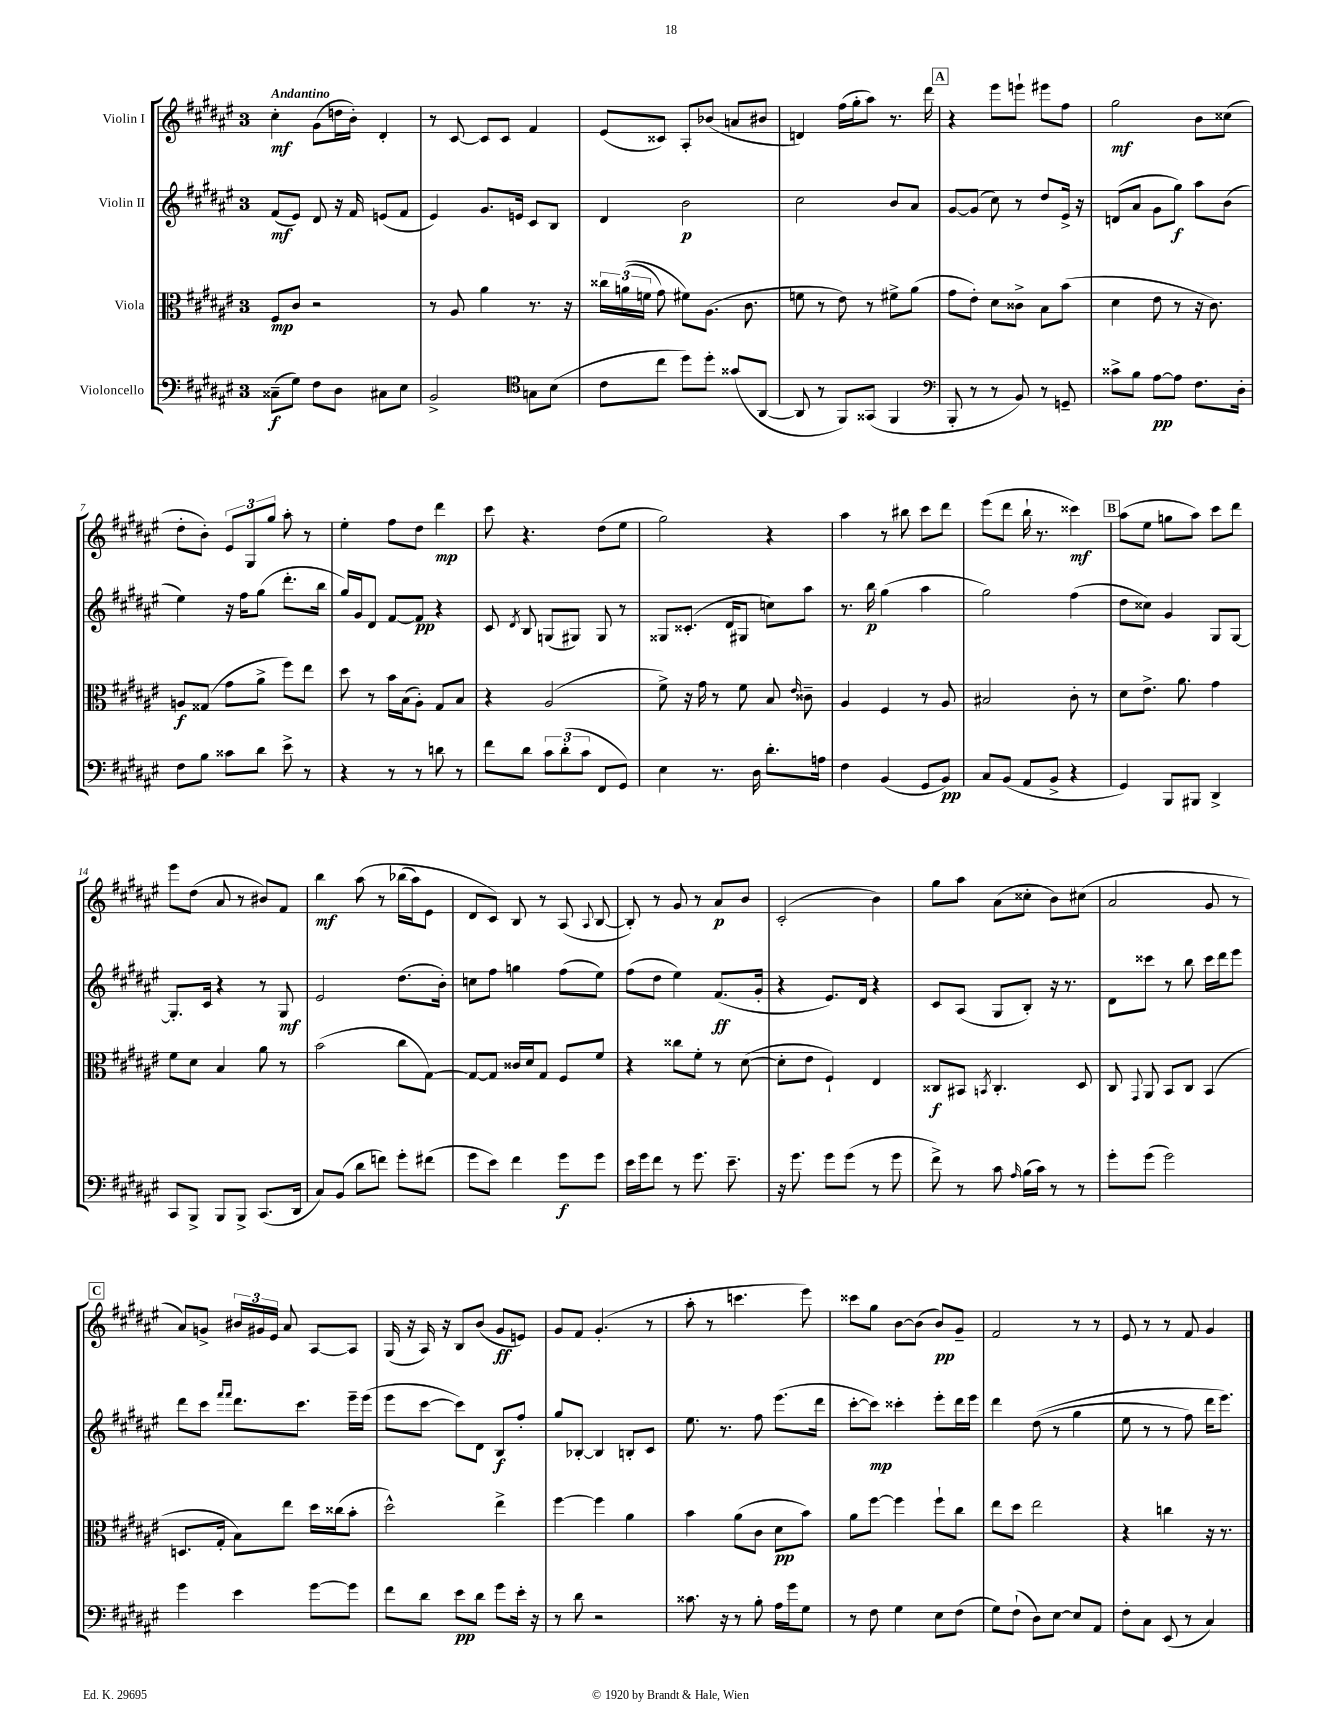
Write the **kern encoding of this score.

**kern	**dynam	**kern	**dynam	**kern	**dynam	**kern	**dynam
*part4	*part4	*part3	*part3	*part2	*part2	*part1	*part1
*staff4	*staff4	*staff3	*staff3	*staff2	*staff2	*staff1	*staff1
*I"Violoncello	*	*I"Viola	*	*I"Violin II	*	*I"Violin I	*
*clefF4	*	*clefC3	*	*clefG2	*	*clefG2	*
*k[f#c#g#d#a#e#]	*	*k[f#c#g#d#a#e#]	*	*k[f#c#g#d#a#e#]	*	*k[f#c#g#d#a#e#]	*
*M3/4	*	*M3/4	*	*M3/4	*	*M3/4	*
=1	=1	=1	=1	=1	=1	=1	=1
!	!	!	!	!	!	!LO:TX:a:B:t=Andantino	!
(8C##X~\L	f	8F#/L	mp	(8f#/L	mf	4cc#'\	mf
8G#\J)	.	8c#/J	.	8e#/J)	.	.	.
8F#\L	.	2r	.	8d#/	.	(8g#\L	.
8D#\J	.	.	.	16r	.	16ddn\L	.
.	.	.	.	16f#/	.	16b'\JJ)	.
8C#X\L	.	.	.	(8en/L	.	4d#'/	.
8E#\J	.	.	.	8f#/J	.	.	.
=2	=2	=2	=2	=2	=2	=2	=2
2BB^/	.	8r	.	4e#/)	.	8r	.
.	.	8A#/	.	.	.	[8c#/	.
.	.	4a#\	.	8.g#/L	.	8c#/L]	.
.	.	.	.	.	.	8c#/J	.
.	.	.	.	16en/Jk	.	.	.
*clefC4	*	*	*	*	*	*	*
8Gn\L	.	8.r	.	8c#/L	.	4f#/	.
(8B\J	.	.	.	8B/J	.	.	.
.	.	16r	.	.	.	.	.
=3	=3	=3	=3	=3	=3	=3	=3
8c#\L	.	24cc##X\LL	.	4d#/	.	(8e#/L	.
.	.	((24an\	.	.	.	.	.
.	.	24fn\JJ	.	.	.	.	.
8cc#\J	.	8g#\)	.	.	.	8c##X/J)	.
8dd#\L)	.	8f#X\L)	.	2b\	p	8A#'/L	.
8dd#'\J	.	(8.A#\J	.	.	.	(8b-X/J	.
(8g##X/L	.	.	.	.	.	8an/L	.
.	.	8.c#\	.	.	.	.	.
[8AA#/J	.	.	.	.	.	8b#X/J	.
=4	=4	=4	=4	=4	=4	=4	=4
8AA#/]	.	8fn\	.	2cc#\	.	4dn/)	.
8r	.	8r	.	.	.	.	.
8FF#/L)	.	8e#\)	.	.	.	(16ff#\LL	.
.	.	.	.	.	.	16gg#'\J	.
(8GG##X/J	.	8r	.	.	.	8aa#\J)	.
4FF#/	.	8f#X^\L	.	8b/L	.	8.r	.
.	.	(8a#\J	.	8a#/J	.	.	.
.	.	.	.	.	.	16ddd#\	.
!!LO:REH:place=s1:t=A
=5	=5	=5	=5	=5	=5	=5	=5
*clefF4	*	*	*	*	*	*	*
8BBB'/	.	8g#\L	.	[8g#/L	.	4r	.
8r	.	8e#'\J)	.	(8g#/J]	.	.	.
8r	.	8d#\L	.	8cc#\)	.	8eee#\L	.
8BB/)	.	8c##X^\J	.	8r	.	8eeen`\J	.
8r	.	8B\L	.	8dd#/L	.	8eee#X\L	.
8GGn~/	.	(8b\J	.	16e#^/Jk	.	8ff#\J	.
.	.	.	.	16r	.	.	.
=6	=6	=6	=6	=6	=6	=6	=6
8c##X^\L	.	4d#\	.	(8dn/L	.	2gg#\	mf
8B\J	.	.	.	8a#/J	.	.	.
[8A#\L	pp	8e#\	.	8g#\L	.	.	.
8A#\J]	.	8r	.	8gg#\J)	f	.	.
8.F#\L	.	16r	.	8aa#\L	.	8b\L	.
.	.	8.c#\)	.	.	.	.	.
.	.	.	.	(8b\J	.	(8cc##X\J	.
16D#'\Jk	.	.	.	.	.	.	.
!!LO:LB:g=z
=7	=7	=7	=7	=7	=7	=7	=7
8F#\L	.	8An/L	f	4ee#\)	.	8dd#'\L	.
8B\J	.	(8G##X/J	.	.	.	8b'\J)	.
8c##X\L	.	8g#\L	.	16r	.	12e#/L	.
.	.	.	.	16ff#\KL	.	.	.
.	.	.	.	.	.	12G#/	.
8d#\J	.	8a#^\J	.	(8gg#\J	.	.	.
.	.	.	.	.	.	12gg#/J	.
8e#^\	.	8ff#\L)	.	8.ddd#'\L	.	8aa#'\	.
8r	.	8ee#\J	.	.	.	8r	.
.	.	.	.	16bb\Jk	.	.	.
=8	=8	=8	=8	=8	=8	=8	=8
4r	.	8dd#\	.	16gg#/LL)	.	4ee#'\	.
.	.	.	.	16g#/J	.	.	.
.	.	8r	.	8d#/J	.	.	.
8r	.	16b\LL	.	[8f#/L	.	8ff#\L	.
.	.	(16B\J	.	.	.	.	.
8r	.	8A#'\J)	.	8f#/J]	pp	8dd#\J	.
8dn\	.	8G#/L	.	4r	.	4ddd#\	mp
8r	.	8B/J	.	.	.	.	.
=9	=9	=9	=9	=9	=9	=9	=9
8f#\L	.	4r	.	8c#/	.	8ccc#\	.
.	.	.	.	8qd#/	.	.	.
8d#\J	.	.	.	8B/	.	4.r	.
12c#\L	.	(2A#/	.	(8Gn/L	.	.	.
(12d#'\	.	.	.	.	.	.	.
.	.	.	.	8G#X/J)	.	.	.
12c#\J	.	.	.	.	.	.	.
8FF#/L	.	.	.	8G#/	.	(8dd#\L	.
8GG#/J)	.	.	.	8r	.	8ee#\J	.
=10	=10	=10	=10	=10	=10	=10	=10
4E#\	.	8f#^\)	.	8G##X/L	.	2gg#\)	.
.	.	16r	.	(8.c##X'/J	.	.	.
.	.	16g#\	.	.	.	.	.
8.r	.	8r	.	.	.	.	.
.	.	.	.	16d#/KL	.	.	.
.	.	8f#\	.	8G#X/J	.	.	.
16D#\	.	.	.	.	.	.	.
8.d#'\L	.	8B/	.	8ccn\L)	.	4r	.
.	.	16qqe#/	.	.	.	.	.
.	.	8c##X~\	.	8aa#\J	.	.	.
16An\Jk	.	.	.	.	.	.	.
=11	=11	=11	=11	=11	=11	=11	=11
4F#\	.	4A#/	.	8.r	.	4aa#\	.
.	.	.	.	16bb\	p	.	.
(4BB/	.	4F#/	.	(4gg#\	.	8r	.
.	.	.	.	.	.	8bb#X\	.
8GG#/L	.	8r	.	4aa#\	.	8ccc#\L	.
8BB/J)	pp	8A#/	.	.	.	8ddd#\J	.
=12	=12	=12	=12	=12	=12	=12	=12
8C#/L	.	2B#X/	.	2gg#\)	.	(8eee#\L	.
(8BB/J	.	.	.	.	.	8ddd#\J	.
8AA#/L	.	.	.	.	.	16bb`\	.
.	.	.	.	.	.	8.r	.
8BB^/J	.	.	.	.	.	.	.
4r	.	8c#'\	.	(4ff#\	.	4ccc##X\)	mf
.	.	8r	.	.	.	.	.
!!LO:REH:place=s1:t=B
=13	=13	=13	=13	=13	=13	=13	=13
4GG#/)	.	8d#\L	.	8dd#\L	.	(8aa#\L	.
.	.	8.e#^\J	.	8cc##X\J)	.	8ee#\J	.
8BBB/L	.	.	.	4g#/	.	8ggn\L	.
.	.	8.a#\	.	.	.	.	.
8BBB#X/J	.	.	.	.	.	8aa#\J)	.
4DD#^/	.	4g#\	.	8G#/L	.	8ccc#\L	.
.	.	.	.	[8G#/J	.	8ddd#\J	.
!!LO:LB:g=z
=14	=14	=14	=14	=14	=14	=14	=14
8CC#/L	.	8f#\L	.	8.G#'/L]	.	8eee#\L	.
8BBB^/J	.	8d#\J	.	.	.	(8dd#\J	.
.	.	.	.	16c#/Jk	.	.	.
8BBB/L	.	4B/	.	4r	.	8a#/	.
8BBB^/J	.	.	.	.	.	8r	.
(8.CC#/L	.	8a#\	.	8r	.	8b#X/L)	.
.	.	8r	.	8G#/	mf	8f#/J	.
16DD#/Jk	.	.	.	.	.	.	.
=15	=15	=15	=15	=15	=15	=15	=15
8C#/L)	.	(2b\	.	2e#/	.	4bb\	mf
(8BB/J	.	.	.	.	.	.	.
8d#\L	.	.	.	.	.	(8aa#\	.
8fn\J)	.	.	.	.	.	8r	.
8g#'\L	.	8cc#\L	.	(8.dd#\L	.	(16bb-X\LL	.
.	.	.	.	.	.	16aa#\J)	.
(8f#X\J	.	[8G#\J)	.	.	.	8e#\J	.
.	.	.	.	16b'\Jk)	.	.	.
=16	=16	=16	=16	=16	=16	=16	=16
8g#\L	.	8G#/L_	.	8ccn\L	.	8d#/L	.
8e#\J)	.	8G#/J]	.	8ff#\J	.	8c#/J)	.
4f#\	.	16c##X/LL	.	4ggn\	.	8B/	.
.	.	16d#/J	.	.	.	.	.
.	.	8G#/J	.	.	.	8r	.
8g#\L	f	8F#/L	.	(8ff#\L	.	(8A#/	.
.	.	.	.	.	.	8qqA#/	.
8g#\J	.	8f#/J	.	8ee#\J)	.	[8B/	.
=17	=17	=17	=17	=17	=17	=17	=17
16e#\LL	.	4r	.	(8ff#\L	.	8B'/])	.
16g#\J	.	.	.	.	.	.	.
8f#\J	.	.	.	8dd#\J	.	8r	.
8r	.	8cc##X\L	.	4ee#\)	.	8g#/	.
8.g#\	.	8f#'\J	.	.	.	8r	.
.	.	8r	.	(8.f#/L	ff	8a#/L	p
8.e#~\	.	.	.	.	.	.	.
.	.	([8d#\	.	.	.	8b/J	.
.	.	.	.	16g#'/Jk	.	.	.
=18	=18	=18	=18	=18	=18	=18	=18
16r	.	8d#'\L]	.	4r	.	(2c#'/	.
8.g#\	.	.	.	.	.	.	.
.	.	8e#\J	.	.	.	.	.
8g#\L	.	4F#`/)	.	8.e#/L)	.	.	.
(8g#\J	.	.	.	.	.	.	.
.	.	.	.	16d#/Jk	.	.	.
8r	.	4E#/	.	4r	.	4b\)	.
8g#\	.	.	.	.	.	.	.
=19	=19	=19	=19	=19	=19	=19	=19
8f#^\)	.	8C##X/L	f	8c#/L	.	8gg#\L	.
8r	.	8BB#X/J	.	(8A#/J	.	8aa#\J	.
.	.	8qBBn/	.	.	.	.	.
8c#\	.	4.C##'/	.	8G#/L	.	(8a#\L	.
16qqA#/	.	.	.	.	.	.	.
(16B\LL	.	.	.	8B'/J)	.	8cc##X'\J	.
16c#\JJ)	.	.	.	.	.	.	.
8r	.	.	.	16r	.	8b\L)	.
.	.	.	.	8.r	.	.	.
8r	.	8D#/	.	.	.	(8cc#X\J	.
=20	=20	=20	=20	=20	=20	=20	=20
8g#'\L	.	8C#/	.	8d#\L	.	2a#/	.
.	.	8qqGG#/	.	.	.	.	.
(8g#\J	.	8AA#/	.	8ccc##X\J	.	.	.
2g#\)	.	8BB/L	.	8r	.	.	.
.	.	8C#/J	.	8bb\	.	.	.
.	.	(4BB/	.	16ccc##\LL	.	8g#/	.
.	.	.	.	16ddd#\J	.	.	.
.	.	.	.	8eee#\J	.	8r	.
!!LO:LB:g=z
!!LO:REH:place=s1:t=C
=21	=21	=21	=21	=21	=21	=21	=21
4g#\	.	8.Dn/L	.	8ddd#\L	.	8a#/L)	.
.	.	.	.	8ccc#\J	.	8gn^/J	.
.	.	16G#'/Jk	.	.	.	.	.
.	.	.	.	16qqfff#/LL	.	.	.
.	.	.	.	16qqfff#/JJ	.	.	.
4e#\	.	8B\L)	.	8.ddd#\L	.	24b#X/LL	.
.	.	.	.	.	.	24g#X/	.
.	.	.	.	.	.	24e#/JJ	.
.	.	8ee#\J	.	.	.	8a#/	.
.	.	.	.	8.ccc#\J	.	.	.
[8g#\L	.	16dd#\LL	.	.	.	[8A#/L	.
.	.	(16cc##X\J	.	.	.	.	.
8g#\J]	.	8b'\J	.	16eee#~\LL	.	8A#/J]	.
.	.	.	.	(16eee#\JJ	.	.	.
=22	=22	=22	=22	=22	=22	=22	=22
8f#\L	.	2dd#^^\)	.	8eee#\L	.	(16G#/	.
.	.	.	.	.	.	16r	.
8d#\J	.	.	.	[8ccc#\J	.	16A#/)	.
.	.	.	.	.	.	16r	.
8e#\L	pp	.	.	8ccc#\L])	.	8B/L	.
8d#\J	.	.	.	8d#\J	.	(8b/J	.
8g#\L	.	4ee#^\	.	8B/L	f	8g#/L	ff
16e#'\Jk	.	.	.	8ff#'/J	.	8en/J)	.
16r	.	.	.	.	.	.	.
=23	=23	=23	=23	=23	=23	=23	=23
8r	.	[4ff#\	.	8gg#/L	.	8g#/L	.
8d#\	.	.	.	[8B-X'/J	.	8f#/J	.
2r	.	4ff#\]	.	4B-/]	.	(4.g#'/	.
.	.	4a#\	.	8Bn'/L	.	.	.
.	.	.	.	8c#/J	.	8r	.
=24	=24	=24	=24	=24	=24	=24	=24
8.c##X\	.	4b\	.	8.ee#\	.	8aa#'\	.
.	.	.	.	.	.	8r	.
16r	.	.	.	8.r	.	.	.
8r	.	(8a#\L	.	.	.	4.cccn\	.
8B'\	.	8c#\J	.	8ff#\	.	.	.
16A#\LL	.	8d#\L	pp	(8.eee#\L	.	.	.
16g#\J	.	.	.	.	.	.	.
8G#\J	.	8b\J)	.	.	.	8eee#\)	.
.	.	.	.	16ddd#\Jk	.	.	.
=25	=25	=25	=25	=25	=25	=25	=25
8r	.	8a#\L	.	[8ccc#'\L	.	8ccc##X\L	.
8F#\	.	[8ff#\J	.	8ccc#\J])	mp	8gg#\J	.
4G#\	.	4ff#\]	.	4ccc##X'\	.	[8b\L	.
.	.	.	.	.	.	(8b\J]	.
8E#\L	.	8ff#`\L	.	8eee#'\L	.	8b/L)	pp
(8F#\J	.	8cc#\J	.	16ddd#\L	.	8g#~/J	.
.	.	.	.	16eee#\JJ	.	.	.
=26	=26	=26	=26	=26	=26	=26	=26
8G#\L)	.	8ee#\L	.	4ddd#\	.	2f#/	.
(8F#`\J	.	8dd#\J	.	.	.	.	.
8D#\L)	.	2ee#\	.	((8dd#\	.	.	.
[8E#\J	.	.	.	8r	.	.	.
8E#/L]	.	.	.	4gg#\	.	8r	.
8AA#/J	.	.	.	.	.	8r	.
=27	=27	=27	=27	=27	=27	=27	=27
8F#'\L	.	4r	.	8ee#\	.	8e#/	.
8C#\J	.	.	.	8r	.	8r	.
(8EE#/	.	4ccn\	.	8r	.	8r	.
8r	.	.	.	8ff#\)	.	8f#/	.
4C#/)	.	16r	.	16ddd#\KL	.	4g#/	.
.	.	8.r	.	8.eee#\J)	.	.	.
==	==	==	==	==	==	==	==
*-	*-	*-	*-	*-	*-	*-	*-
